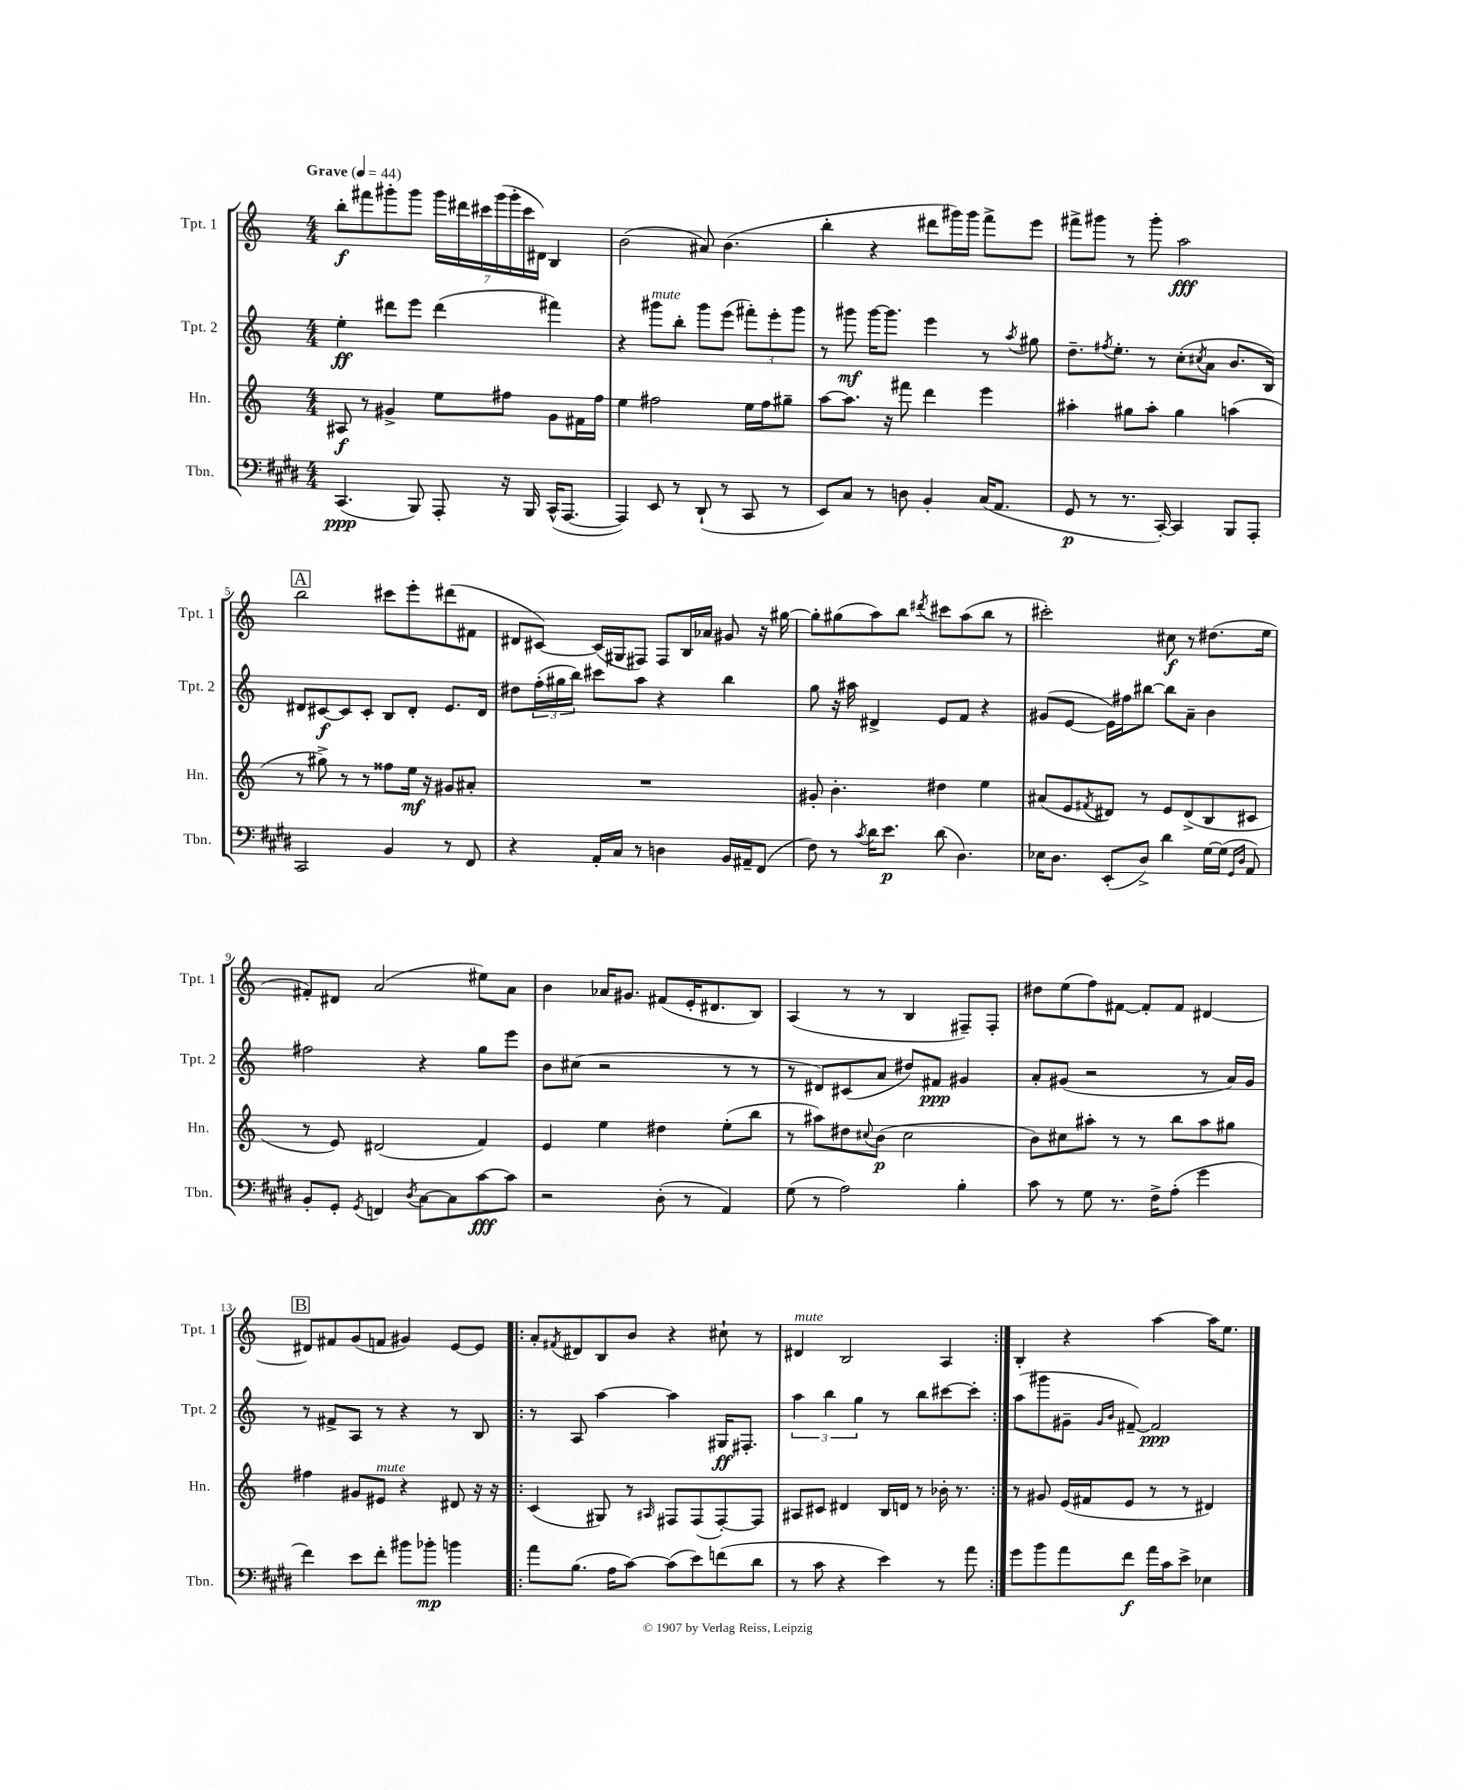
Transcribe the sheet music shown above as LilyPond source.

<<
\new StaffGroup <<
\new Staff = "s0" \with { instrumentName = "Tpt. 1" shortInstrumentName = "Tpt. 1" } {
    \clef treble \key c \major \numericTimeSignature \time 4/4 \tempo "Grave" 4 = 44
    b''8-.\f fis'''8 gis'''8-. gis'''8 \tuplet 7/4 { gis'''16 dis'''16 cis'''16 gis'''16( gis'''16-. cis'''16 dis'16) } b4 |
    b'2( ais'8) b'4.( |
    b''4-. r4 dis'''8 gis'''16) gis'''16 f'''8-> e'''8 |
    fis'''8-> gis'''8 r8 gis'''8-. a''2\fff |
    \mark \markup { \box "A" } b''2 cis'''8 e'''8-. dis'''8( fis'8 |
    dis'8 cis'8~) cis'16( gis16 fis8) fis8 b16 aes'16 gis'8 r16 gis''16~ |
    gis''8-. gis''8( a''8) b''8 \acciaccatura { dis'''8 } cis'''8 a''8( b''8 r8 |
    cis'''2-.) cis''8\f r8 dis''8.( e''16 |
    fis'8-.) dis'8 a'2( eis''8) a'8 |
    b'4 aes'16 gis'8. fis'8( e'16-. dis'8. b8) |
    a4( r8 r8 b4 fis8--) fis8-. |
    dis''8 e''8( f''8) fis'8~ fis'8-. fis'8 dis'4~ |
    \mark \markup { \box "B" } dis'8 fis'8 g'8( f'8 gis'4) e'8~ e'8 |
    \repeat volta 2 { a'8-. \acciaccatura { fis'8 } dis'8 b8 b'8 r4 cis''8-! r8 |
    dis'4^\markup { \italic "mute" } b2 a4 | }
    b4-. r4 a''4~ a''16 e''8. \bar "|." |
}
\new Staff = "s1" \with { instrumentName = "Tpt. 2" shortInstrumentName = "Tpt. 2" } {
    \clef treble \key c \major \numericTimeSignature \time 4/4
    e''4-.\ff dis'''8 e'''8 dis'''4( fis'''4) |
    r4 gis'''8^\markup { \italic "mute" } b''8-. gis'''8 e'''8( \tuplet 3/2 { fis'''8-.) e'''8-. gis'''8 } |
    r8 gis'''8\mf gis'''16~ gis'''8. e'''4 r8 \acciaccatura { a''8 } gis''8 |
    d''8.-- \acciaccatura { fis''8 } e''8.-. r8 c''8-.( \acciaccatura { cis''8 } a'8 b'8. b16) |
    \mark \markup { \box "A" } dis'8 cis'8~\f cis'8 cis'8-. b8 dis'8-. e'8. dis'16 |
    dis''8 \tuplet 3/2 { f''16-.( gis''16 b''16) } cis'''8 a''8 r4 b''4 |
    g''8 r16 ais''16 dis'4-> e'8 f'8 r4 |
    gis'8( e'8~ e'16) fis''16 bis''8~ bis''8 a'8-- b'4 |
    fis''2 r4 g''8 e'''8 |
    b'8 cis''8( r2 r8 r8 |
    r8 dis'8) cis'8( a'8 dis''8) fis'8\ppp gis'4 |
    a'8-. gis'8( r2 r8 a'16) gis'16 |
    \mark \markup { \box "B" } r8 fis'8-> a8 r8 r4 r8 b8 |
    \repeat volta 2 { r8 a8 a''4~ a''4 gis16\ff fis8.-. |
    \tuplet 3/2 { a''4 b''4 g''4 } r8 b''8 cis'''8~ cis'''8-. | }
    a''8( gis'''8 gis'8-- \grace { gis'16 b'16 } fis'8~--) fis'2\ppp \bar "|." |
}
\new Staff = "s2" \with { instrumentName = "Hn." shortInstrumentName = "Hn." } {
    \clef treble \key c \major \numericTimeSignature \time 4/4
    ais8\f r8 gis'4-> e''8 fis''8 gis'8 fis'16 fis''16 |
    e''4 fis''2 e''16 fis''16 gis''8-- |
    a''8~ a''8. r16 fis'''8 d'''4 e'''4 |
    ais''4-. gis''8 ais''8-. gis''4 a''4( |
    \mark \markup { \box "A" } r8 gis''8->) r8 r8 fisis''8 e''16\mf r16 gis'8 ais'8-. |
    R1 |
    gis'8-. b'4.-. dis''4 e''4 |
    ais'8( e'8 \acciaccatura { fis'8 } dis'8) r8 e'8 dis'8->( b8 cis'8 |
    r8 e'8) dis'2( f'4) |
    e'4 e''4 dis''4 e''8-.( b''8 |
    r8 ais''8) dis''8 \appoggiatura { cis''8 } b'8\p( cis''2 |
    b'8) cis''8 ais''8-. r8 r8 b''8 ais''8 gis''8 |
    \mark \markup { \box "B" } fis''4 gis'8 eis'8^\markup { \italic "mute" } r4 dis'8 r16 r16 |
    \repeat volta 2 { c'4( gis8) r8 \grace { ais16 } fis8 fis8( fis8~-.) fis8 |
    ais8 cis'8 dis'4 b16 d'16 r8 bes'16-. r8. | }
    r8 gis'8 e'16( fis'16 e'8 r8 r8 dis'4) \bar "|." |
}
\new Staff = "s3" \with { instrumentName = "Tbn." shortInstrumentName = "Tbn." } {
    \clef bass \key e \major \numericTimeSignature \time 4/4
    cis,4.\ppp( b,,8) a,,8-. r16 b,,16 cis,16-^( a,,8.~ |
    a,,4) e,8 r8 dis,8-!( r8 cis,8 r8 |
    e,8) cis8 r8 d8 b,4-. cis16( a,8. |
    gis,8\p r8 r8. cis,16~-.) cis,4 b,,8 a,,8-. |
    \mark \markup { \box "A" } cis,2 b,4 r8 fis,8 |
    r4 a,16-. cis16 r8 d4 b,16 ais,16-- fis,8( |
    fis8) r8 \acciaccatura { cis'8 } dis'16 e'8.\p dis'8( dis4.) |
    ees16 dis8. e,8-.( dis8->) dis'4 gis16~ gis16( \grace { gis,16 dis16 } a,8) |
    b,8-. gis,8-. \acciaccatura { gis,8 } f,4 \acciaccatura { dis8 } cis8~ cis8 cis'8~\fff cis'8 |
    r2 dis8-.( r8 a,4) |
    gis8( r8 a2) b4-. |
    cis'8 r8 gis8 r8. fis16-> a8-.( gis'4 |
    \mark \markup { \box "B" } fis'4) e'8 fis'8-. bis'8 bes'8-.\mp b'4 |
    \repeat volta 2 { a'8 b8.( a16 cis'8~) cis'8( e'8) f'8( dis'8 |
    r8 cis'8 r4 e'4) r8 a'8 | }
    gis'8 b'8 a'8 fis'8\f a'16 cis'16 e'8-> ees4 \bar "|." |
}
>>
>>
